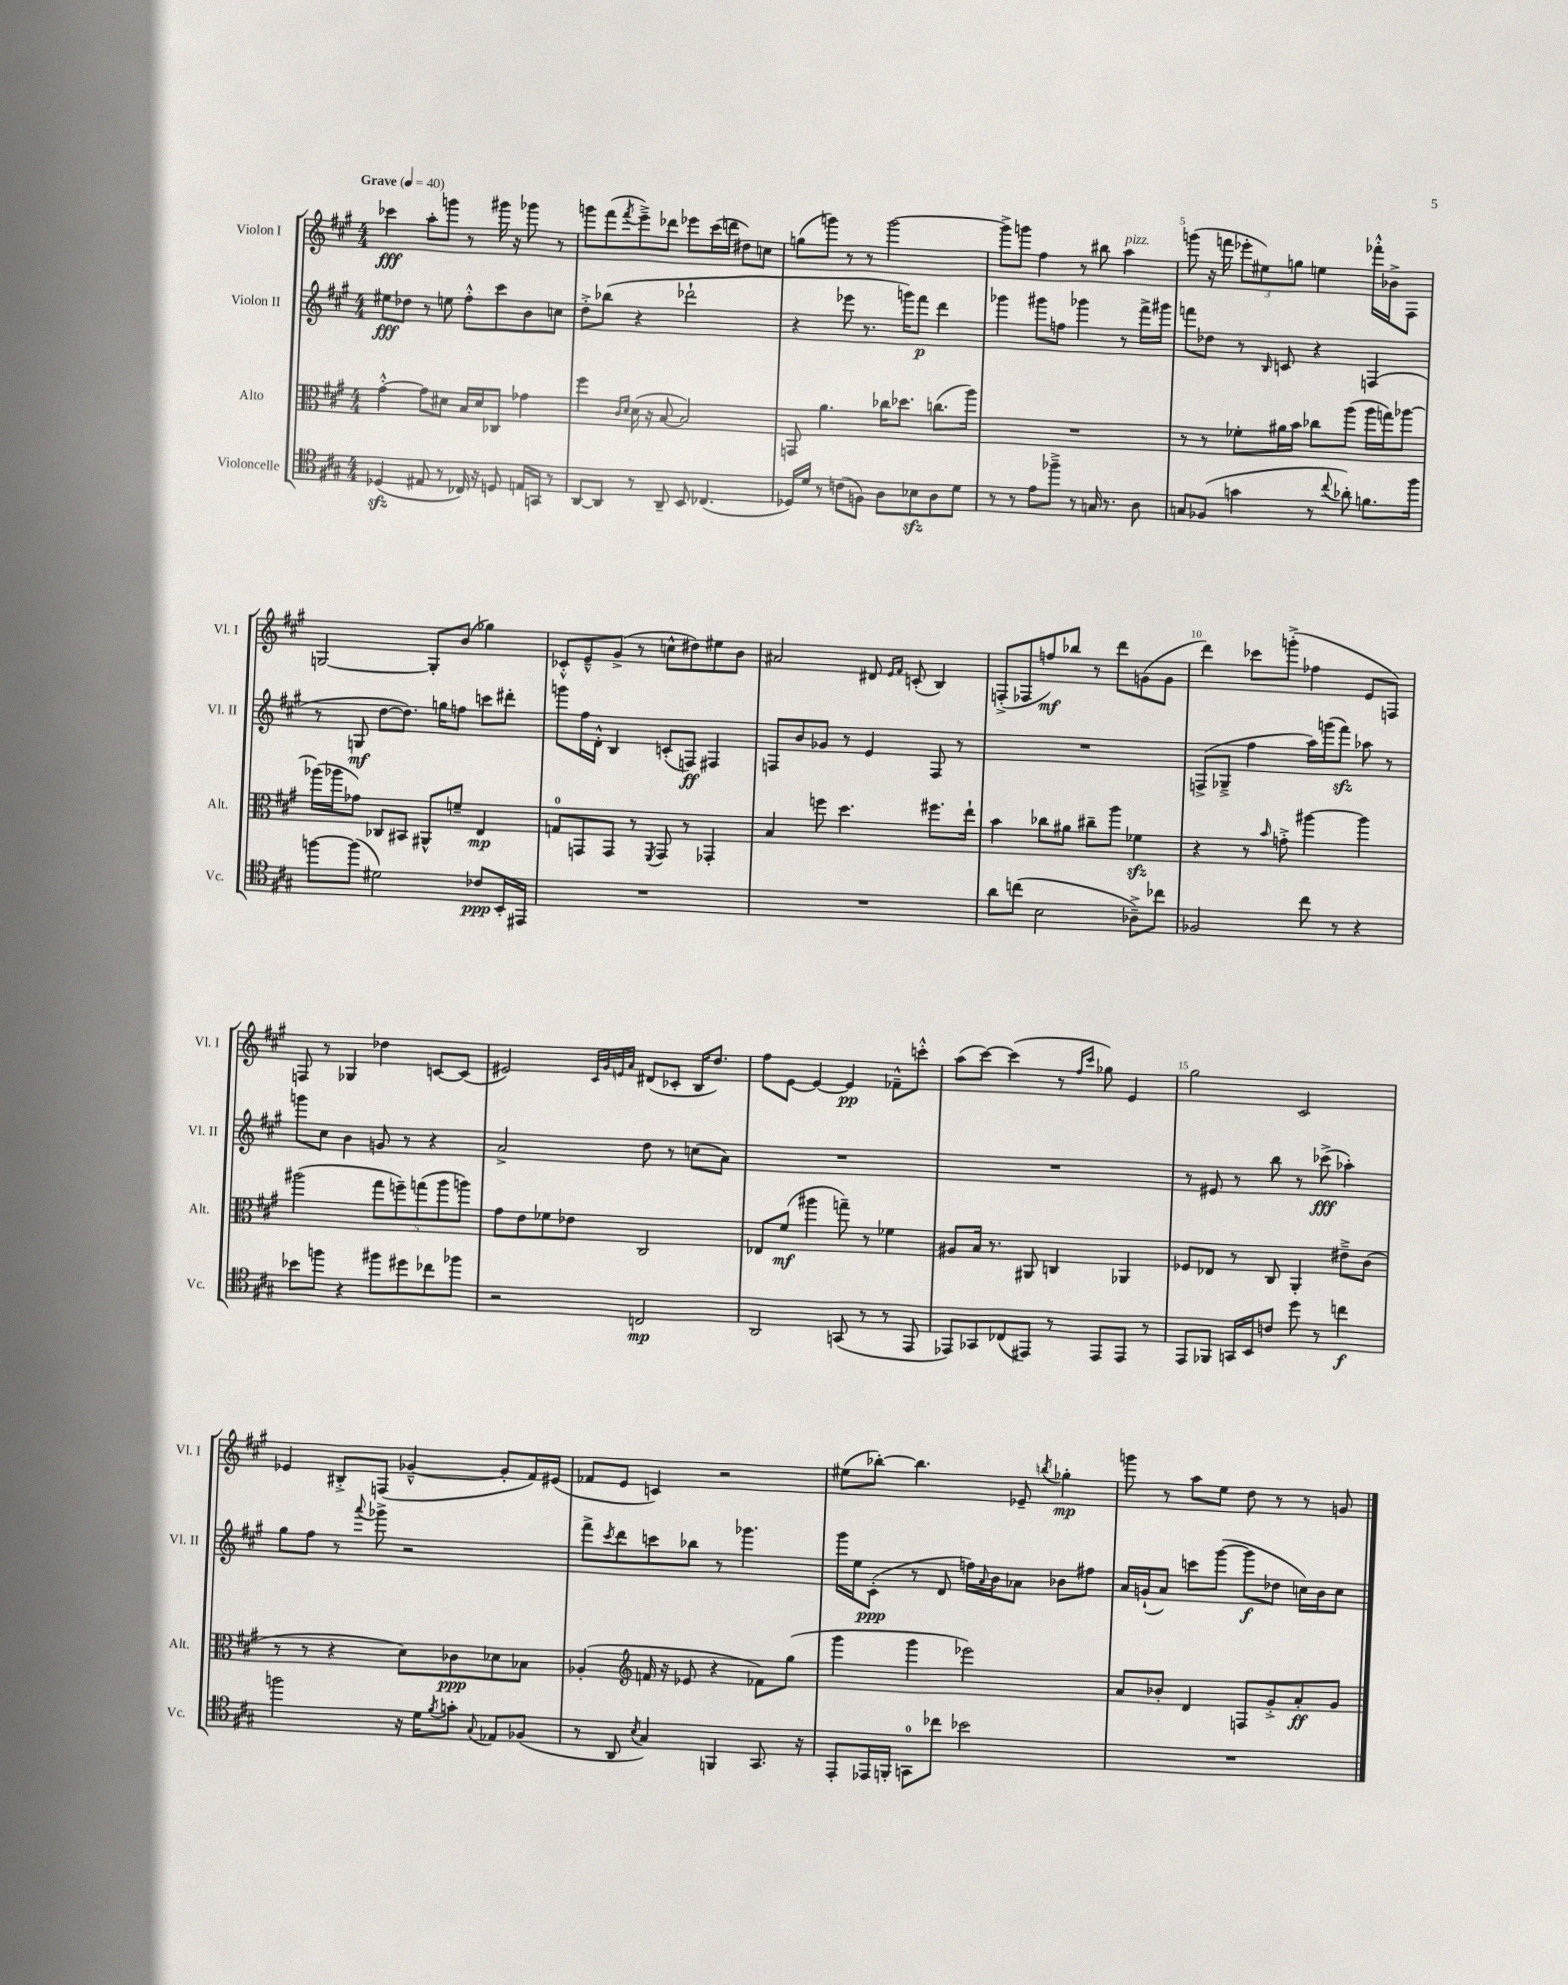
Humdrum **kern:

**kern	**dynam	**kern	**dynam	**kern	**dynam	**kern	**dynam
*part4	*part4	*part3	*part3	*part2	*part2	*part1	*part1
*staff4	*staff4	*staff3	*staff3	*staff2	*staff2	*staff1	*staff1
*I"Violoncelle	*	*I"Alto	*	*I"Violon II	*	*I"Violon I	*
*I'Vc.	*	*I'Alt.	*	*I'Vl. II	*	*I'Vl. I	*
*clefC4	*	*clefC3	*	*clefG2	*	*clefG2	*
*k[f#c#g#]	*	*k[f#c#g#]	*	*k[f#c#g#]	*	*k[f#c#g#]	*
*M4/4	*	*M4/4	*	*M4/4	*	*M4/4	*
*MM40	*	*MM40	*	*MM40	*	*MM40	*
=1	=1	=1	=1	=1	=1	=1	=1
!	!	!	!	!	!	!LO:TX:a:B:t=Grave	!
(4D-Xzz/	.	[4g#'^^\	.	8ee#X\L	fff	4ccc-X\	fff
.	.	.	.	8dd-X\J	.	.	.
8E#X/	.	8g#\L]	.	8r	.	8aa'\L	.
8r	.	8d#X\J	.	8een\	.	8gggn\J	.
16C-X/)	.	16B/LL	.	8ff#'^^\L	.	8r	.
16r	.	16d#/J	.	.	.	.	.
8Dn/	.	8C-X/J	.	8ccc#\	.	16ggg#X\	.
.	.	.	.	.	.	16r	.
16En/LL	.	4g-X\	.	8b\	.	8ggg-X\	.
16GGn/JJ	.	.	.	.	.	.	.
8r	.	.	.	8ccn\J	.	8r	.
=2	=2	=2	=2	=2	=2	=2	=2
[8AA/L	.	4ff#\	.	8dd'^\L	.	8gggn\L	.
8AA/J]	.	.	.	(8bb-X\J	.	(8fff#\	.
.	.	16qqc#/LL	.	.	.	.	.
.	.	16qqd/JJ	.	.	.	8qfff#/	.
8r	.	(16d\	.	4r	.	8eee~^\)	.
.	.	16r	.	.	.	.	.
8AA~/	.	[8B/	.	.	.	8ddd-X\J	.
8BB/	.	2B/])	.	2ddd-X`\	.	8eee-X\L	.
(4.C-X/	.	.	.	.	.	(16ccc#\L	.
.	.	.	.	.	.	16dddn\JJ	.
.	.	.	.	.	.	8dd#X\L)	.
.	.	.	.	.	.	8ccn\J	.
=3	=3	=3	=3	=3	=3	=3	=3
16D-X/LL)	.	8GGn/	.	4r	.	(8ggn\L	.
16d/JJ	.	.	.	.	.	.	.
8r	.	4.a\	.	.	.	8gggn\J)	.
(8cn\L	.	.	.	8eee-X\	.	8r	.
8Fn\J)	.	.	.	8.r	.	8r	.
8A\L	.	16cc-X\KL	.	.	.	[2ggg\	.
.	.	8.dd-X\J	.	16gggn\KL)	.	.	.
8B-Xzz\	.	.	.	8fff#\J	p	.	.
8A\	.	(8.ccn\L	.	4ddd\	.	.	.
8d\J	.	.	.	.	.	.	.
.	.	16aa\Jk)	.	.	.	.	.
=4	=4	=4	=4	=4	=4	=4	=4
8r	.	1r	.	4ggg-X\	.	8ggg^\L]	.
8r	.	.	.	.	.	8gggn\J	.
8e\L	.	.	.	8ggg#X\L	.	4ff#\	.
8ff-X~^\J	.	.	.	8ffn\J	.	.	.
8r	.	.	.	4ggg-X\	.	8r	.
16Gn/	.	.	.	.	.	8bb#X\	.
8.r	.	.	.	.	.	.	.
!	!	!	!	!	!	!LO:TX:a:i:t=pizz.	!
.	.	.	.	8r	.	4aa\	.
8A\	.	.	.	16fff#^\LL	.	.	.
.	.	.	.	16ggg#X\JJ	.	.	.
=5	=5	=5	=5	=5	=5	=5	=5
8Gn/L	.	8r	.	8fffn\L	.	(8gggn\	.
(8F-X/J	.	8r	.	8dd-X\J	.	16r	.
.	.	.	.	.	.	16fffn\	.
4gn\	.	8f-X'\L	.	8r	.	12eee-X'\L	.
.	.	.	.	.	.	12ee#X\)	.
.	.	.	.	16qqB/	.	.	.
.	.	16a#X\L	.	8cn/	.	.	.
.	.	.	.	.	.	12ggn\J	.
.	.	16b\JJ	.	.	.	.	.
8r	.	8cc-X\L	.	4r	.	4een\	.
8qqcc#/	.	.	.	.	.	.	.
8a-X'\)	.	(8aa\J	.	.	.	.	.
8.fn\L	.	16aa\LL	.	(4Fn/	.	16fff-X'^^\LL	.
.	.	16ggn\J)	.	.	.	16b-X^\J	.
.	.	[8aa-X\J	.	.	.	8F#\J	.
16ff#\Jk	.	.	.	.	.	.	.
!!LO:LB:g=z
=6	=6	=6	=6	=6	=6	=6	=6
[8ffn\L	.	(16aa-X\LL]	.	8r	.	[2Gn/	.
.	.	16aa-X\J	.	.	.	.	.
(8ff\J]	.	8g-X\J)	.	8Gn/	mf	.	.
2d#X\)	.	8C-X/L	.	[8dd\L	.	.	.
.	.	8BB#X/J	.	8.dd\J])	.	.	.
.	.	8AA#X^^/L	.	.	.	8G'/L]	.
.	.	.	.	16ggn\KL	.	.	.
.	.	8fn~/J	.	8ffn\J	.	(8b/J	.
8c-X/L	ppp	4E/	mp	8cccn\L	.	4gg-X\)	.
16BB'/L	.	.	.	8ddd#X'\J	.	.	.
16EE#X/JJ	.	.	.	.	.	.	.
=7	=7	=7	=7	=7	=7	=7	=7
1r	.	8Gn/L	.	8gggn\L	.	8c-X'^^/L	.
.	.	8GGn/	.	16ff#\L	.	8e~^^/	.
.	.	.	.	16d'^^\JJ	.	.	.
.	.	8GG/J	.	4B/	.	(8g#^/J	.
.	.	8r	.	.	.	8r	.
.	.	8qFF#/	.	.	.	.	.
.	.	8GG/	.	(8cn'/L	.	8ccn^^\L	.
.	.	8r	.	8Fn/J)	ff	8dd#X\)	.
.	.	4GG-X'/	.	4F#X/	.	8ee#X\	.
.	.	.	.	.	.	8b\J	.
=8	=8	=8	=8	=8	=8	=8	=8
1r	.	4B/	.	8Fn/L	.	2a#X/	.
.	.	.	.	8b/	.	.	.
.	.	8ffn\	.	8g-X/J	.	.	.
.	.	4.dd\	.	8r	.	.	.
.	.	.	.	4e/	.	8d#X/	.
.	.	.	.	.	.	16qqe/LL	.
.	.	.	.	.	.	16qqf#/JJ	.
.	.	.	.	.	.	(8cn'/	.
.	.	8.ff#X\L	.	8F/	.	4B/)	.
.	.	.	.	8r	.	.	.
.	.	16ee`\Jk	.	.	.	.	.
=9	=9	=9	=9	=9	=9	=9	=9
8a\L	.	4b\	.	1r	.	(8Fn'^/L	.
(8ccn\J	.	.	.	.	.	8F-X/	.
2B\	.	8cc-X\L	.	.	.	8ffn/)	mf
.	.	8a#X\J	.	.	.	8bb-X/J	.
.	.	8cc#X~\L	.	.	.	8r	.
.	.	8aa\J	.	.	.	8ddd\L	.
8A-X~^\L)	.	4f-Xzz\	.	.	.	(8gn\	.
8cc-X\J	.	.	.	.	.	8g\J	.
=10	=10	=10	=10	=10	=10	=10	=10
2F-X/	.	4r	.	(8Fn^/L	.	4ddd\)	.
.	.	.	.	8G-X~^/J	.	.	.
.	.	8r	.	4ff#\	.	8ccc-X\L	.
.	.	16qqb/	.	.	.	.	.
.	.	8gn'^\	.	.	.	(8gggn'^\J	.
8cc#\	.	[4aa#X\	.	16aa\LL)	.	4ff-X\	.
.	.	.	.	(16gggn\J	.	.	.
8r	.	.	.	8fff#zz\J)	.	.	.
4r	.	4aa#\]	.	8aa-X\	.	8e/L	.
.	.	.	.	8r	.	8Fn/J)	.
!!LO:LB:g=z
=11	=11	=11	=11	=11	=11	=11	=11
8b-X\L	.	(2aa#X\	.	8gggn\L	.	8Fn/	.
8ffn\J	.	.	.	8cc#\J	.	8r	.
4r	.	.	.	4b\	.	4G-X/	.
8ff#X\L	.	10gg#\L	.	8gn/	.	4dd-X\	.
.	.	10ffn~\)	.	.	.	.	.
8dd#X\	.	.	.	8r	.	.	.
.	.	(10ggn\	.	.	.	.	.
8cc-X\	.	.	.	4r	.	[8cn/L	.
.	.	10aa#\	.	.	.	.	.
8ff-X\J	.	.	.	.	.	(8c/J]	.
.	.	10aan\J)	.	.	.	.	.
=12	=12	=12	=12	=12	=12	=12	=12
2r	.	8g#\L	.	2a^/	.	2e#X/)	.
.	.	8e\	.	.	.	.	.
.	.	8f-X\	.	.	.	.	.
.	.	8e-X\J	.	.	.	.	.
.	.	.	.	.	.	32qqc#/LLL	.
.	.	.	.	.	.	32qqg#/	.
.	.	.	.	.	.	32qqen/	.
.	.	.	.	.	.	32qqa/JJJ	.
2Cn/	mp	2C#/	.	8dd\	.	(8d#X/L	.
.	.	.	.	8r	.	8c-X'/J	.
.	.	.	.	(8ccn\L	.	16B/KL	.
.	.	.	.	.	.	8.dd/J)	.
.	.	.	.	8a\J)	.	.	.
=13	=13	=13	=13	=13	=13	=13	=13
2AA/	.	8E-X/L	.	1r	.	8ff#\L	.
.	.	(8f#/J	mf	.	.	[8e\J	.
.	.	4aa#X\	.	.	.	4e/_	.
(8GGn/	.	8ggn~\)	.	.	.	4e/]	pp
8r	.	8r	.	.	.	.	.
8r	.	4f-X\	.	.	.	8f-X~^^\L	.
8EE/	.	.	.	.	.	8cccn'^^\J	.
=14	=14	=14	=14	=14	=14	=14	=14
8EE-X/L)	.	8A#X/L	.	1r	.	(8aa\L	.
8GG-X/	.	16B/Jk	.	.	.	[8ccc#\J)	.
.	.	8.r	.	.	.	.	.
(8C-X/	.	.	.	.	.	(4ccc#\]	.
8EE#X/J)	.	8AA#X/	.	.	.	.	.
8r	.	4Cn/	.	.	.	8r	.
.	.	.	.	.	.	16qqff#/LL	.
.	.	.	.	.	.	16qqccc#/JJ	.
8EE#/L	.	.	.	.	.	8gg-X\)	.
8EE#/J	.	4AA-X/	.	.	.	4e/	.
8r	.	.	.	.	.	.	.
=15	=15	=15	=15	=15	=15	=15	=15
8EE/L	.	8F-X/L	.	8r	.	2gg#\	.
8FF-X/J	.	8E-X/J	.	8e#X/	.	.	.
16GGn/LL	.	8r	.	8r	.	.	.
16BB/J	.	.	.	.	.	.	.
8cn/J	.	8C#/	.	8bb\	.	.	.
8dd\	.	4AA'/	.	8r	.	2c#/	.
8r	.	.	.	(8ccc-X^\	fff	.	.
4ccn\	f	8e#X~^\L	.	4aa-X'\)	.	.	.
.	.	(8c#\J	.	.	.	.	.
!!LO:LB:g=z
=16	=16	=16	=16	=16	=16	=16	=16
2ffn\	.	8r	.	8gg#\L	.	4e-X/	.
.	.	8r	.	8ff#\J	.	.	.
.	.	4r	.	8r	.	8B#X'^/L	.
.	.	.	.	8qqaaa/	.	.	.
.	.	.	.	8ggg-X^\	.	(8Fn/J	.
16r	.	8d\L)	.	2r	.	[4g-X~^^/	.
16d\KL	.	.	.	.	.	.	.
8qf#/	.	.	.	.	.	.	.
8gn'\J	.	8c-X\	ppp	.	.	.	.
8qqG#/	.	.	.	.	.	.	.
8E-X/L	.	8d-X\	.	.	.	8g-'/L]	.
(8F-X/J	.	8B-X\J	.	.	.	16f#/L)	.
.	.	.	.	.	.	(16e#X/JJ	.
=17	=17	=17	=17	=17	=17	=17	=17
8r	.	(4A-X'/	.	8fff#^\L	.	8f-X/L	.
.	.	.	.	8qccc#/	.	.	.
8AA/	.	.	.	8ddd\	.	8e/J	.
8qB/	.	.	.	.	.	.	.
*	*	*clefG2	*	*	*	*	*
4G#/)	.	16fn/	.	8cccn\	.	4cn/)	.
.	.	16r	.	.	.	.	.
.	.	8e-X/	.	8bb-X\J	.	.	.
4FFn/	.	4r	.	8r	.	2r	.
.	.	.	.	4.ggg-X\	.	.	.
8.GG#/	.	8f-X\L)	.	.	.	.	.
.	.	(8gg#\J	.	.	.	.	.
16r	.	.	.	.	.	.	.
=18	=18	=18	=18	=18	=18	=18	=18
8EE'/L	.	4ggg#\	.	16ggg#\LL	.	(8ee#X\L	.
.	.	.	.	16ee\J	.	.	.
16EE-X/L	.	.	.	(8c#'\J	ppp	[8bb-X'\J)	.
16FFn'/JJ	.	.	.	.	.	.	.
8GGn\L	.	4ggg#\	.	8r	.	4.bb-\]	.
8cc-X\J	.	.	.	8d/	.	.	.
2b-X\	.	2eee-X\)	.	16ffn\LL)	.	.	.
.	.	.	.	8qqa/	.	.	.
.	.	.	.	16b\J	.	.	.
.	.	.	.	8a-X\J	.	8e-X~/	.
.	.	.	.	.	.	8qbbn/	.
.	.	.	.	8b-X\L	.	4gg-X'\	mp
.	.	.	.	8ff#X\J	.	.	.
=19	=19	=19	=19	=19	=19	=19	=19
1r	.	8a/L	.	16a/LL	.	8gggn\	.
.	.	.	.	(16gn`/J	.	.	.
.	.	8b-X'/J	.	8a/J)	.	8r	.
.	.	4d/	.	8cccn\L	.	8aa\L	.
.	.	.	.	([8ggg#\J	.	8ee\J	.
.	.	8Fn/L	.	8ggg#\L]	f	8dd\	.
.	.	8g#'^/	.	8dd-X\J	.	8r	.
.	.	8a'/	ff	16ccn\LL)	.	8r	.
.	.	.	.	16b\J	.	.	.
.	.	8g#/J	.	8cc\J	.	8gn/	.
==	==	==	==	==	==	==	==
*-	*-	*-	*-	*-	*-	*-	*-
